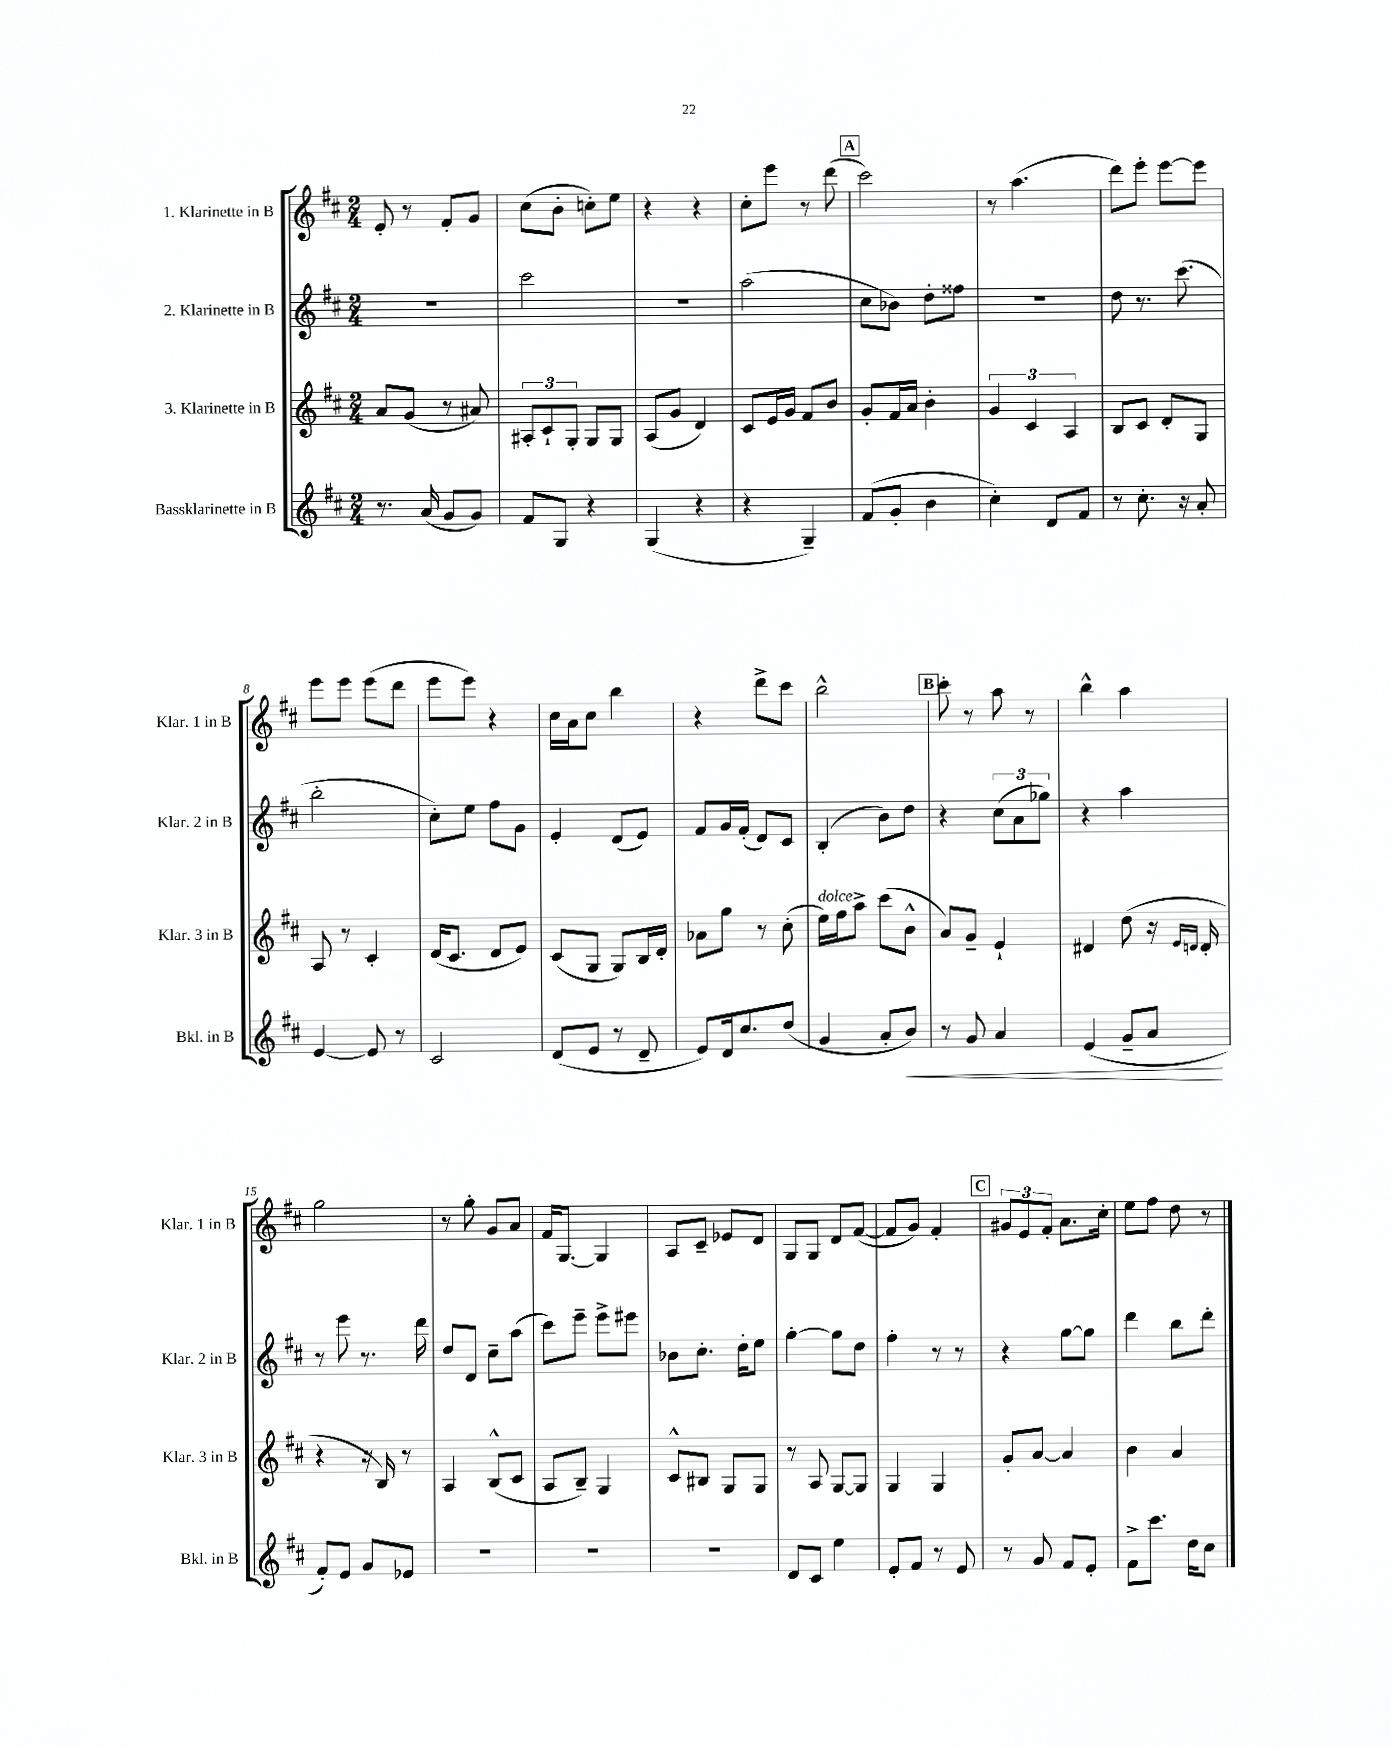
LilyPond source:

<<
\new StaffGroup <<
\new Staff = "s0" \with { instrumentName = "1. Klarinette in B" shortInstrumentName = "Klar. 1 in B" } {
    \clef treble \key d \major \numericTimeSignature \time 2/4
    e'8-. r8 fis'8-. g'8 |
    cis''8( b'8-. c''8-.) e''8 |
    r4 r4 |
    cis''8-. e'''8 r8 d'''8( |
    \mark \markup { \box "A" } cis'''2) |
    r8 a''4.( |
    d'''8) e'''8-. e'''8~ e'''8 |
    e'''8 e'''8 e'''8( d'''8 |
    e'''8 e'''8) r4 |
    cis''16 a'16 cis''8 b''4 |
    r4 d'''8-> cis'''8 |
    b''2-^ |
    \mark \markup { \box "B" } cis'''8-. r8 a''8 r8 |
    b''4-^ a''4 |
    g''2 |
    r8 g''8-. g'8 a'8 |
    fis'16 g8.~ g4 |
    a8 cis'8-- ees'8 d'8 |
    g8 g8 d'8 fis'8~( |
    fis'8 g'8) fis'4-. |
    \mark \markup { \box "C" } \tuplet 3/2 { gis'8 e'8 fis'8-. } a'8. cis''16-. |
    e''8 fis''8 d''8 r8 \bar "|." |
}
\new Staff = "s1" \with { instrumentName = "2. Klarinette in B" shortInstrumentName = "Klar. 2 in B" } {
    \clef treble \key d \major \numericTimeSignature \time 2/4
    r2 |
    cis'''2 |
    R2 |
    a''2( |
    \mark \markup { \box "A" } cis''8 bes'8) d''8-. fisis''8 |
    R2 |
    d''8 r8. cis'''8.( |
    b''2-. |
    cis''8-.) e''8 fis''8 g'8 |
    e'4-. d'8( e'8) |
    fis'8 g'16 fis'16-.( d'8) cis'8 |
    b4-.( b'8) d''8 |
    \mark \markup { \box "B" } r4 \tuplet 3/2 { cis''8( a'8 ges''8) } |
    r4 a''4 |
    r8 e'''8 r8. d'''16 |
    d''8 d'8 cis''8-- a''8( |
    cis'''8) e'''8-- e'''8-> eis'''8 |
    bes'8 cis''8.-. d''16-. e''8 |
    g''4~-. g''8 d''8 |
    fis''4-. r8 r8 |
    \mark \markup { \box "C" } r4 g''8~ g''8 |
    d'''4 b''8 d'''8-. \bar "|." |
}
\new Staff = "s2" \with { instrumentName = "3. Klarinette in B" shortInstrumentName = "Klar. 3 in B" } {
    \clef treble \key d \major \numericTimeSignature \time 2/4
    a'8 g'8( r8 ais'8) |
    \tuplet 3/2 { ais8-. cis'8-! g8-. } g8 g8 |
    a8( g'8 d'4) |
    cis'8 e'16 g'16 fis'8 b'8 |
    \mark \markup { \box "A" } g'8-. fis'16 a'16 b'4-. |
    \tuplet 3/2 { g'4 cis'4 a4 } |
    b8 cis'8 d'8-. g8 |
    a8 r8 cis'4-. |
    d'16( cis'8. d'8 e'8) |
    cis'8( g8 g8) b16 d'16-. |
    aes'8 g''8 r8 cis''8-.( |
    e''16^\markup { \italic "dolce" }) fis''16 a''8-> cis'''8( b'8-^ |
    \mark \markup { \box "B" } a'8) g'8-- e'4-! |
    dis'4 d''8( r16 \grace { e'16 d'16 } d'16-. |
    r4 r16 b16) r8 |
    a4 b8-^( cis'8 |
    a8 b8--) g4 |
    cis'8-^ bis8 g8 g8 |
    r8 a8 g8~ g8 |
    g4 g4 |
    \mark \markup { \box "C" } g'8-. a'8~ a'4 |
    b'4 a'4 \bar "|." |
}
\new Staff = "s3" \with { instrumentName = "Bassklarinette in B" shortInstrumentName = "Bkl. in B" } {
    \clef treble \key d \major \numericTimeSignature \time 2/4
    r8. a'16( g'8 g'8) |
    fis'8 g8 r4 |
    g4( r4 |
    r4 g4--) |
    \mark \markup { \box "A" } fis'8( g'8-. b'4 |
    cis''4-.) d'8 fis'8 |
    r8 cis''8.-. r16 a'8-. |
    e'4~ e'8 r8 |
    cis'2 |
    d'8( e'8 r8 d'8-- |
    e'8) d'16 cis''8. d''8( |
    g'4 a'8-. b'8\<) |
    \mark \markup { \box "B" } r8 g'8 a'4 |
    e'4( g'8-- a'8\! |
    fis'8-.) e'8 g'8 ees'8 |
    R2 |
    R2 |
    R2 |
    d'8 cis'8 e''4 |
    e'8-. fis'8 r8 e'8 |
    \mark \markup { \box "C" } r8 g'8 fis'8 e'8-. |
    fis'8-> cis'''8. d''16 cis''8 \bar "|." |
}
>>
>>
